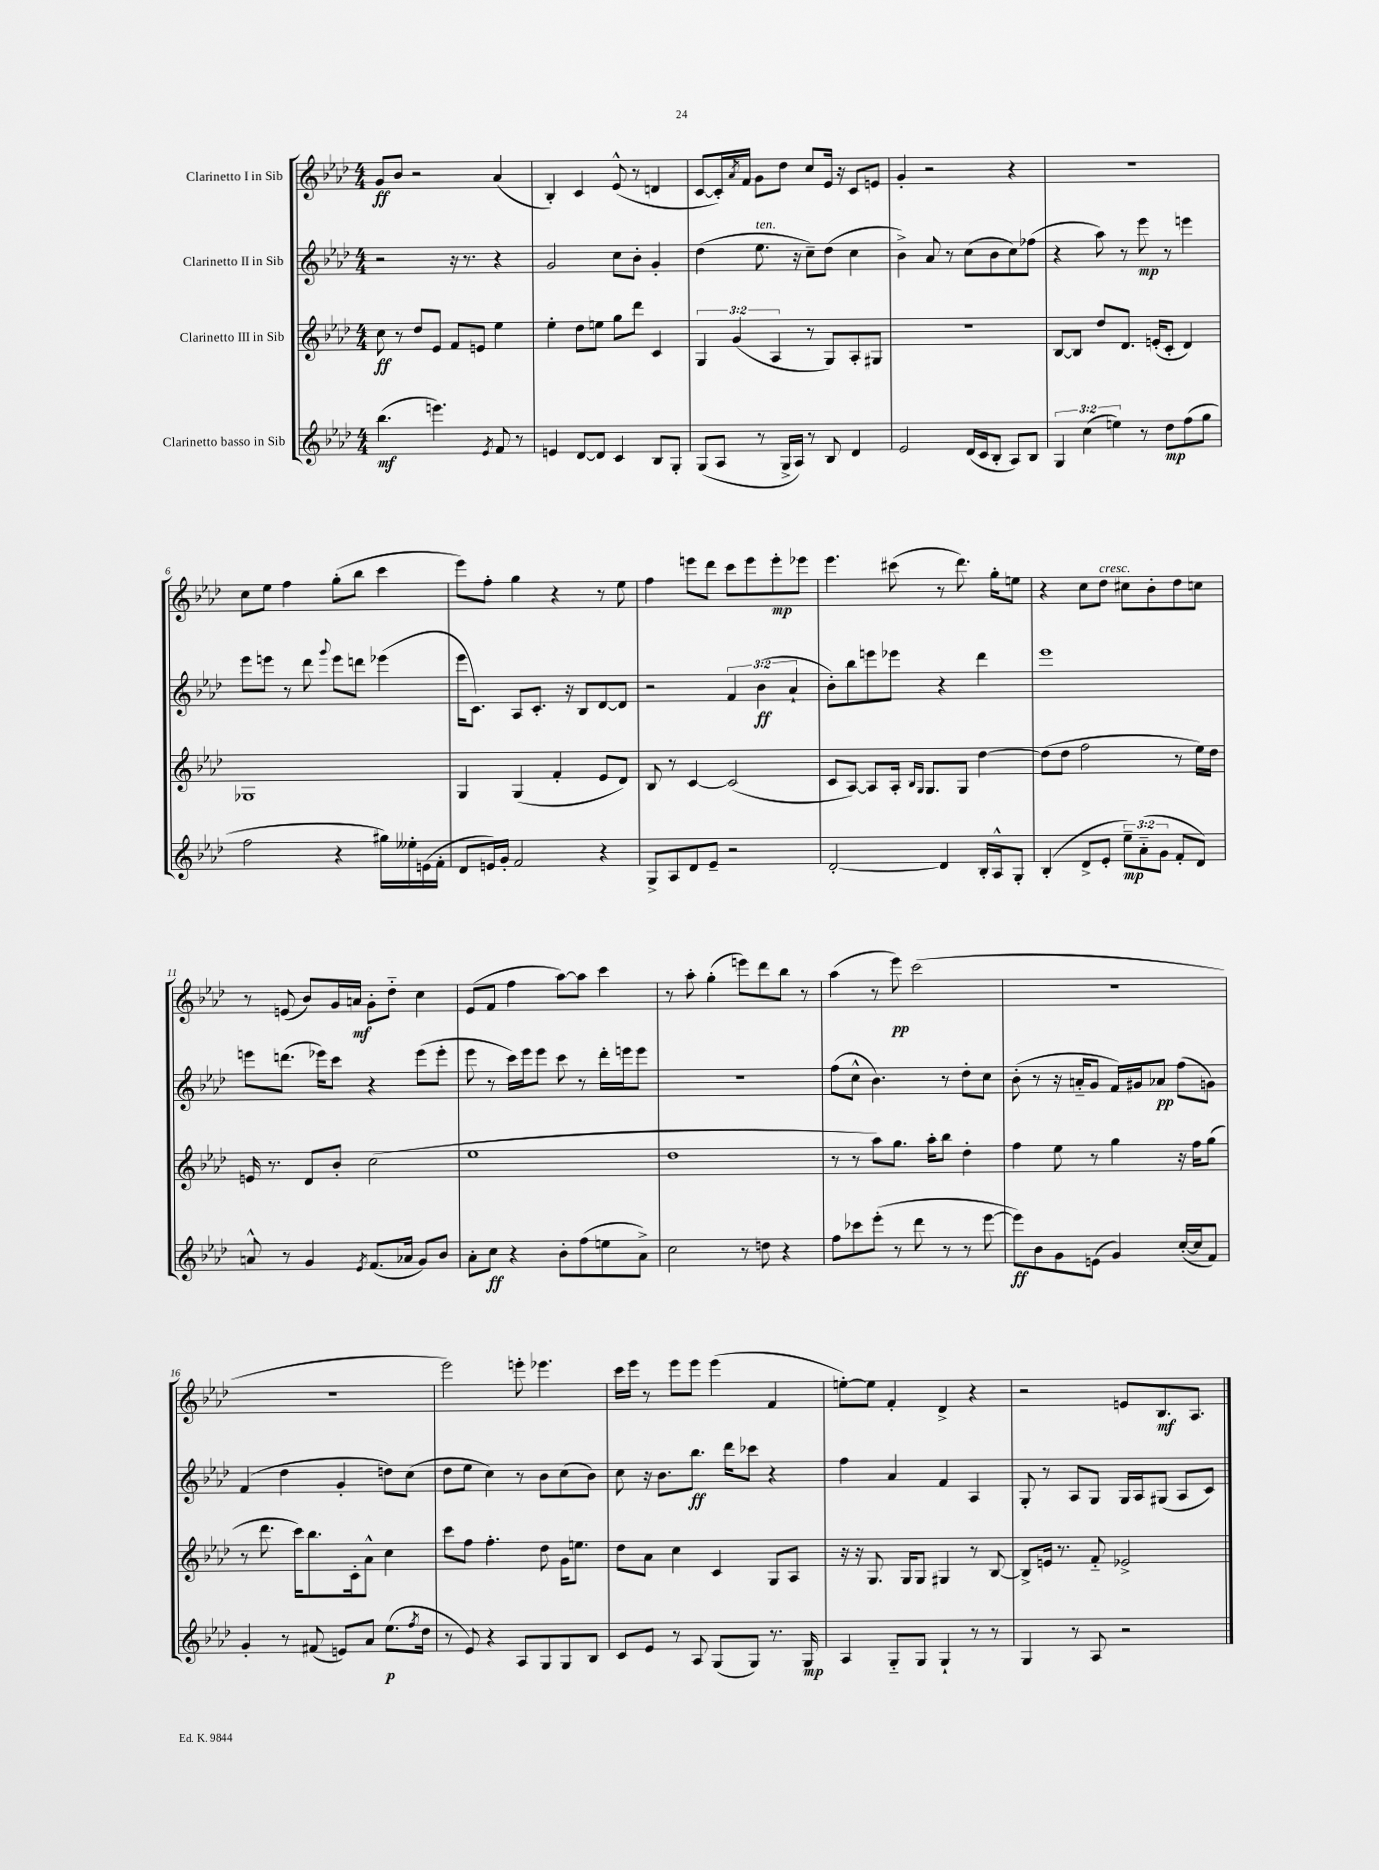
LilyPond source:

<<
\new StaffGroup <<
\new Staff = "s0" \with { instrumentName = "Clarinetto I in Sib" } {
    \clef treble \key aes \major \numericTimeSignature \time 4/4
    g'8\ff bes'8 r2 aes'4( |
    bes4-.) c'4 ees'8-^( r8 d'4 |
    c'8~ c'16-.) \acciaccatura { aes'8 } f'16 g'8 des''8 c''8 ees'16 r16 c'8 e'8 |
    g'4-. r2 r4 |
    R1 |
    c''8 ees''8 f''4 g''8-.( bes''8 c'''4 |
    ees'''8) f''8-. g''4 r4 r8 ees''8 |
    f''4 e'''8 des'''8 c'''8 e'''8 e'''8-.\mp ees'''8 |
    ees'''4. cis'''8( r8 des'''8.) g''16-. e''8 |
    r4 c''8 des''8^\markup { \italic "cresc." } cis''8 bes'8-. des''8 c''8 |
    r8 e'8( bes'8) g'16 a'16\mf g'8-. des''8-_ c''4 |
    ees'8( f'8 f''4 aes''8~) aes''8 c'''4 |
    r8 aes''8-. g''4-.( e'''8) des'''8 bes''8 r8 |
    aes''4( r8 ees'''8\pp) c'''2( |
    R1 |
    r1 |
    ees'''2) e'''8-. ees'''4. |
    c'''16 ees'''16 r8 ees'''8 ees'''8 ees'''4( f'4 |
    e''8~-.) e''8 f'4-. des'4-> r4 |
    r2 e'8 bes8.\mf aes8. \bar "|." |
}
\new Staff = "s1" \with { instrumentName = "Clarinetto II in Sib" } {
    \clef treble \key aes \major \numericTimeSignature \time 4/4 \override Staff.TupletNumber.text = #tuplet-number::calc-fraction-text
    r2 r16 r8. r4 |
    g'2 c''8 bes'8-. g'4-. |
    des''4( ees''8.^\markup { \italic "ten." } r16 c''8--) des''8( c''4 |
    bes'4->) aes'8 r8 c''8( bes'8 c''8) fes''8( |
    r4 aes''8) r8 ees'''8\mp r8 e'''4 |
    ees'''8 e'''8 r8 des'''8 \appoggiatura { g'''8 } e'''8 d'''8 ees'''4( |
    ees'''16 c'8.) aes8 c'8.-. r16 bes8 des'8~ des'8 |
    r2 \tuplet 3/2 { f'4 bes'4\ff( aes'4-! } |
    bes'8-.) bes''8 e'''8 ees'''8 r4 des'''4 |
    ees'''1 |
    e'''8 d'''8.( ees'''16) c'''8 r4 ees'''8( ees'''8-. |
    ees'''8 r8 c'''16) ees'''16 ees'''8 c'''8 r8 des'''16-. e'''16 e'''8 |
    R1 |
    f''8( c''8-^ bes'4.) r8 des''8-. c''8 |
    bes'8-.( r8 r16 a'16-_ g'8 f'16) gis'16 aes'8\pp f''8( g'8) |
    f'4( des''4 g'4-. d''8) c''8( |
    des''8 ees''8 c''4) r8 bes'8 c''8( bes'8) |
    c''8 r16 bes'8. bes''8.\ff des'''16 ces'''8 r4 |
    f''4 aes'4 f'4 aes4 |
    g8-. r8 aes8 g8 g16 aes16 gis8( aes8 c'8) \bar "|." |
}
\new Staff = "s2" \with { instrumentName = "Clarinetto III in Sib" } {
    \clef treble \key aes \major \numericTimeSignature \time 4/4 \override Staff.TupletNumber.text = #tuplet-number::calc-fraction-text
    c''8\ff r8 des''8 ees'8 f'8 e'8 ees''4 |
    ees''4-. des''8 e''8 g''8 des'''8 c'4 |
    \tuplet 3/2 { g4 g'4( aes4 } r8 g8) aes8-. gis8 |
    R1 |
    bes8~ bes8 des''8 des'8. e'16-.( c'8-. des'4) |
    ges1 |
    g4 g4( f'4-. ees'8 des'8) |
    bes8 r8 c'4~ c'2( |
    c'8 aes8~) aes8 aes16-. \grace { bes16 g16 } g8. g8 des''4~ |
    des''8( des''8 f''2 r8 ees''16) des''16 |
    e'16 r8. des'8 bes'8-. c''2( |
    ees''1 |
    des''1 |
    r8 r8 aes''8) g''8. aes''16-. bes''8 des''4-. |
    f''4 ees''8 r8 g''4 r16 f''16 g''8( |
    r8 des'''8. c'''16) bes''8. c'16-. aes'8-^ c''4 |
    c'''8 f''8 f''4.-. des''8 g'16 e''8. |
    des''8 aes'8 c''4 c'4 g8 aes8 |
    r16 r16 g8. g16 g8 gis4 r8 bes8~ |
    bes8-> e'16 r8. f'8-_ ees'2-> \bar "|." |
}
\new Staff = "s3" \with { instrumentName = "Clarinetto basso in Sib" } {
    \clef treble \key aes \major \numericTimeSignature \time 4/4 \override Staff.TupletNumber.text = #tuplet-number::calc-fraction-text
    bes''4.\mf( e'''4.) \acciaccatura { ees'8 } f'8 r8 |
    e'4 des'8~ des'8 c'4 bes8 g8-. |
    g8( aes8 r8 g16-> aes16) r8 bes8 des'4 |
    ees'2 des'16( c'16 bes8-. aes8) bes8 |
    \tuplet 3/2 { g4 c''4( e''4) } r8 des''8\mp f''8( g''8 |
    f''2 r4 gis''16) eeses''16-. e'16( f'16-. |
    des'8 e'16) g'16-. f'2 r4 |
    g8-> aes8 des'8 ees'8-- r2 |
    des'2~-. des'4 bes16-. aes16-^ g8-. |
    bes4-.( des'8-> ees'8-. \tuplet 3/2 { ees''8--\mp) aes'8-_( g'8 } f'8-. des'8) |
    a'8-^ r8 g'4 \acciaccatura { ees'8 } f'8.( aes'16 g'8) bes'8 |
    aes'8-. c''8\ff r4 bes'8-. f''8( e''8 aes'8->) |
    c''2 r8 d''8 r4 |
    f''8 ces'''8 ees'''8-.( r8 des'''8 r8 r8 ees'''8~ |
    ees'''8\ff) bes'8 g'8 e'8( g'4) c''16~-.( c''16 f'8) |
    g'4-. r8 fis'8( e'8) aes'8 ees''8.\p( \acciaccatura { f''8 } des''16 |
    r8 ees'8) r4 aes8 g8 g8 bes8 |
    c'8 ees'8 r8 aes8 g8( g8) r8. g16\mp |
    aes4 g8-_ g8 g4-! r8 r8 |
    g4 r8 aes8 r2 \bar "|." |
}
>>
>>
